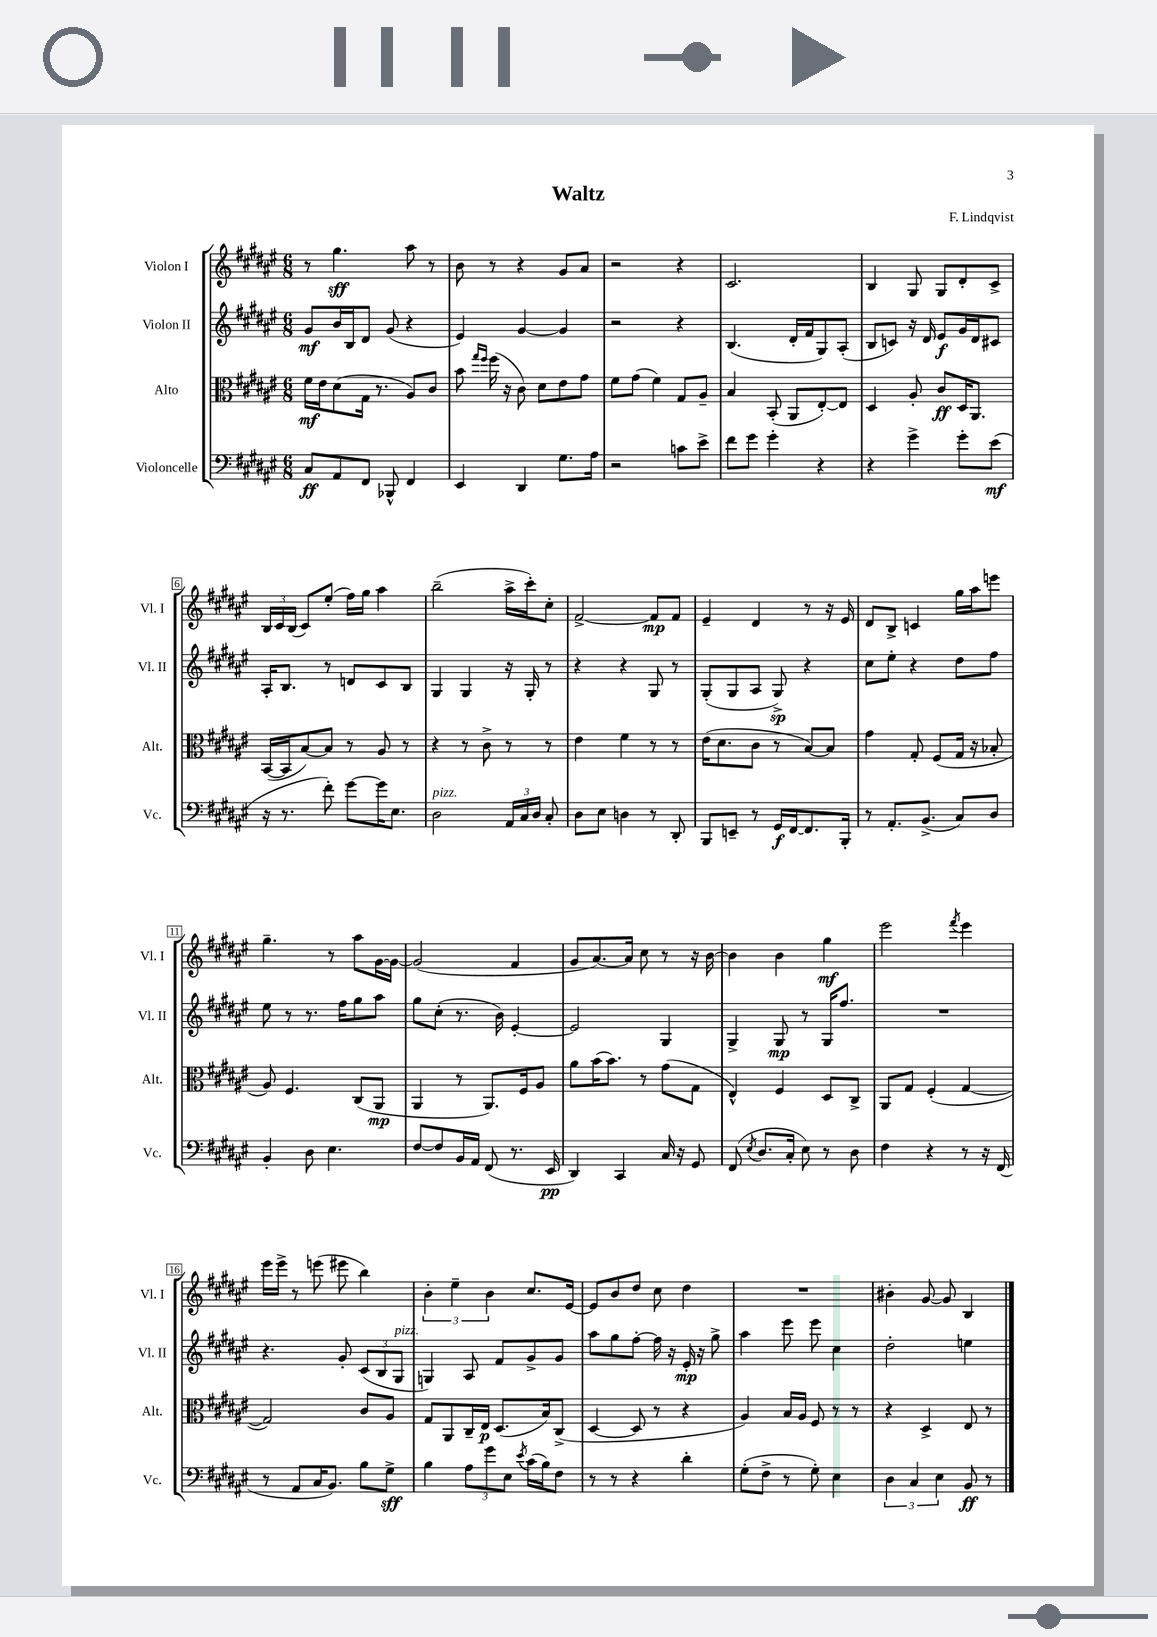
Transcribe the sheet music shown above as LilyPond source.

\header { title = "Waltz" composer = "F. Lindqvist" }
<<
\new StaffGroup <<
\new Staff = "s0" \with { instrumentName = "Violon I" shortInstrumentName = "Vl. I" } {
    \clef treble \key fis \major \numericTimeSignature \time 6/8
    \autoBeamOff r8 gis''4.\sff ais''8 r8 |
    b'8 r8 r4 gis'8[ ais'8] |
    r2 r4 |
    cis'2. |
    b4 gis8 gis8[ dis'8-. cis'8]-> |
    \tuplet 3/2 { b16[ cis'16 b16]( } cis'8[) eis''8]-.( fis''16[) gis''16] ais''4 |
    b''2--( ais''16[-> cis'''16-.) cis''8]-. |
    fis'2~-> fis'8[\mp fis'8] |
    eis'4-- dis'4 r8 r16 eis'16 |
    dis'8[ b8]-> c'4 gis''16[ ais''16 e'''8] |
    gis''4.-- r8 ais''8[ gis'16~ gis'16]~ |
    gis'2( fis'4 |
    gis'8[ ais'8.~) ais'16] cis''8 r8 r16 b'16~ |
    b'4 b'4 gis''4\mf |
    eis'''2 \acciaccatura { fis'''8 } eis'''4 |
    eis'''16[ eis'''16]-> r8 e'''8( eis'''8 b''4) |
    \tuplet 3/2 { b'4-. eis''4-- b'4 } cis''8.[ eis'16]~ |
    eis'8[ b'8 dis''8] cis''8 dis''4 |
    R2. |
    bis'4-. gis'8~ gis'8 b4 \bar "|." |
}
\new Staff = "s1" \with { instrumentName = "Violon II" shortInstrumentName = "Vl. II" } {
    \clef treble \key fis \major \numericTimeSignature \time 6/8
    \autoBeamOff gis'8[\mf b'16 b16 dis'8] gis'8( r4 |
    eis'4) gis'4~ gis'4 |
    r2 r4 |
    b4.( dis'16[-. fis'16 gis8) ais8]-.( |
    b8[ c'8]) r16 dis'16 eis'8[\f gis'16 dis'16 cis'8] |
    ais16[-. b8.] r8 d'8[ cis'8 b8] |
    gis4 gis4 r16 gis16-. r8 |
    r4 r4 gis8 r8 |
    gis8[-.( gis8 ais8] gis8->\sp) r4 |
    cis''8[ eis''8]-. r4 dis''8[ fis''8] |
    eis''8 r8 r8. fis''16[ gis''8 ais''8] |
    gis''8[ cis''8]-.( r8. b'16) eis'4~-. |
    eis'2 gis4 |
    gis4-> gis8\mp r8 gis16[ fis''8.] |
    R2. |
    r4. gis'8-. \tuplet 3/2 { cis'8[( b8 gis8]^\markup { \italic "pizz." } } |
    g4) ais8 fis'8[ gis'8-> gis'8] |
    ais''8[ gis''8 fis''8]~-. fis''16 r16 eis'16-.\mp r16 gis''8-> |
    ais''4 eis'''8 eis'''8 cis''4 |
    dis''2-. e''4 \bar "|." |
}
\new Staff = "s2" \with { instrumentName = "Alto" shortInstrumentName = "Alt." } {
    \clef alto \key fis \major \numericTimeSignature \time 6/8
    \autoBeamOff fis'16[\mf eis'16 dis'8( gis16] r8. ais8[) cis'8] |
    b'8 \grace { gis''16[ fis''16] } fis''16( r16 cis'8) dis'8[ eis'8 gis'8] |
    fis'8[ gis'8]( fis'4) gis8[ ais8]-- |
    b4 b,8-.( ais,8[ eis8~-.) eis8] |
    dis4 ais8-. cis'8[\ff dis16 ais,8.] |
    b,16[~( b,16 b8~) b8] r8 ais8 r8 |
    r4 r8 cis'8-> r8 r8 |
    eis'4 fis'4 r8 r8 |
    eis'16[( dis'8. cis'8] r8 b8[~) b8] |
    gis'4 gis8-. fis8[( gis16] r16 bes8-. |
    ais8) fis4. cis8[( ais,8]\mp |
    ais,4 r8 ais,8.[) fis16 ais8] |
    ais'8[ b'16( b'8.]) r8 gis'8[( gis8] |
    eis4-^) fis4 dis8[ cis8]-> |
    ais,8[ gis8] fis4-.( gis4~ |
    gis2) cis'8[ ais8] |
    gis8[ ais,8 cis16-- eis16]\p dis8.[( b16) cis8]->( |
    dis4~ dis8 r8 r4 |
    ais4) b16[ ais16] fis8 r8 r8 |
    r4 dis4-> eis8 r8 \bar "|." |
}
\new Staff = "s3" \with { instrumentName = "Violoncelle" shortInstrumentName = "Vc." } {
    \clef bass \key fis \major \numericTimeSignature \time 6/8
    \autoBeamOff cis8[\ff ais,8 fis,8] bes,,8-^ fis,4 |
    eis,4 dis,4 gis8.[ ais16] |
    r2 c'8[ eis'8]-> |
    fis'8[ gis'8] gis'4-. r4 |
    r4 gis'4-> gis'8[-. eis'8]\mf( |
    r16 r8. fis'8-.) gis'8[~ gis'16 eis8.] |
    dis2^\markup { \italic "pizz." } \tuplet 3/2 { ais,16[ cis16 dis16] } cis8-. |
    dis8[ eis8] d4 r8 dis,8-. |
    b,,8[ e,8]-- r8 gis,16[\f fis,16~ fis,8. b,,16]-. |
    r8 ais,8.[-. b,8.]->( cis8[) dis8] |
    b,4-. dis8 eis4. |
    fis8[~ fis8 b,16 ais,16] fis,8( r8. eis,16\pp |
    dis,4) cis,4 cis16 r16 gis,8 |
    fis,8( \acciaccatura { eis8 } dis8.[ cis16]-. eis8) r8 dis8 |
    fis4 r4 r8 r16 fis,16( |
    r8 ais,8[ cis16 b,8.]) b8[ gis8]->\sff |
    b4 \tuplet 3/2 { ais8[ gis'8 eis8] } \acciaccatura { eis'8 } cis'16[( b16) fis8] |
    r8 r8 r4 dis'4-. |
    gis8[-.( fis8]-> r8 gis8-.) eis4 |
    \tuplet 3/2 { dis4 cis4 eis4 } b,8\ff r8 \bar "|." |
}
>>
>>
\layout { \context { \Score \override BarNumber.stencil = #(make-stencil-boxer 0.1 0.3 ly:text-interface::print) } }
